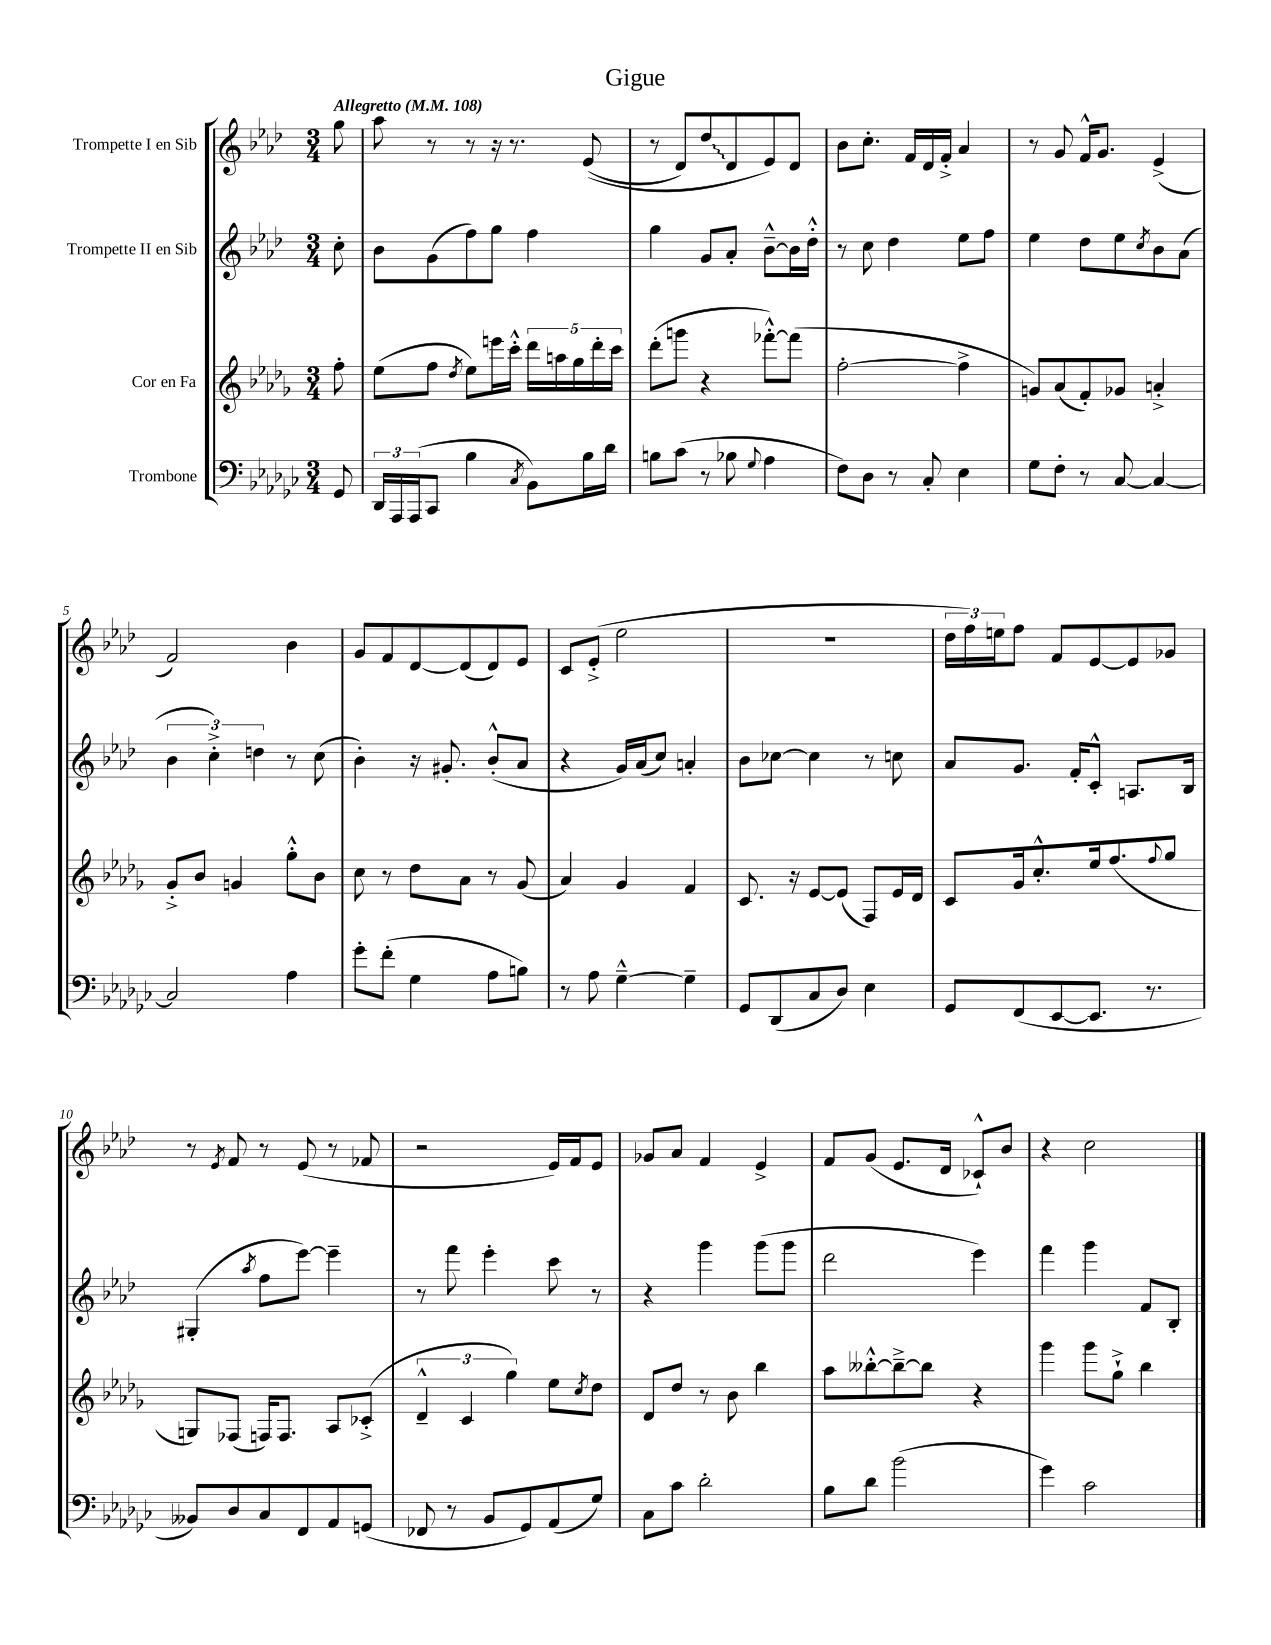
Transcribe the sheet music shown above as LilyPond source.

\header { title = "Gigue" }
<<
\new StaffGroup <<
\new Staff = "s0" \with { instrumentName = "Trompette I en Sib" } {
    \clef treble \key aes \major \numericTimeSignature \time 3/4 \partial 8 \tempo "Allegretto" 4 = 108
    g''8 |
    aes''8 r8 r8 r16 r8. ees'8(\( |
    r8 des'8) \once \override Glissando.style = #'zigzag des''8\glissando des'8 ees'8\) des'8 |
    bes'8 c''8.-. f'16 des'16 f'16-.-> aes'4 |
    r8 g'8 f'16-^ g'8. ees'4->( |
    f'2) bes'4 |
    g'8 f'8 des'8~ des'8( des'8) ees'8 |
    c'8 ees'8-.->( ees''2 |
    R2. |
    \tuplet 3/2 { des''16 f''16) e''16 } f''8 f'8 ees'8~ ees'8 ges'8 |
    r8 \acciaccatura { ees'8 } f'8 r8 ees'8( r8 fes'8 |
    r2 ees'16) f'16 ees'8 |
    ges'8 aes'8 f'4 ees'4-> |
    f'8 g'8( ees'8. des'16 ces'8-!-^) bes'8 |
    r4 c''2 \bar "|." |
}
\new Staff = "s1" \with { instrumentName = "Trompette II en Sib" } {
    \clef treble \key aes \major \numericTimeSignature \time 3/4 \partial 8
    c''8-. |
    bes'8 g'8( f''8) g''8 f''4 |
    g''4 g'8 aes'8-. bes'8~---^ bes'16 des''16-.-^ |
    r8 c''8 des''4 ees''8 f''8 |
    ees''4 des''8 ees''8 \acciaccatura { c''8 } bes'8 aes'8( |
    \tuplet 3/2 { bes'4 c''4-.->) d''4 } r8 c''8( |
    bes'4-.) r16 gis'8.-. bes'8-.-^( aes'8 |
    r4 g'16) aes'16( c''8) a'4-. |
    bes'8 ces''8~ ces''4 r8 c''8 |
    aes'8 g'8. f'16-. c'8-.-^ a8. bes16 |
    gis4-.( \acciaccatura { aes''8 } f''8 ees'''8~) ees'''4-- |
    r8 f'''8 ees'''4-. c'''8 r8 |
    r4 g'''4 g'''8( g'''8 |
    des'''2 ees'''4) |
    f'''4 g'''4 f'8 bes8-. \bar "|." |
}
\new Staff = "s2" \with { instrumentName = "Cor en Fa" } {
    \clef treble \key des \major \numericTimeSignature \time 3/4 \partial 8
    f''8-. |
    ees''8( f''8 \acciaccatura { des''8 } ees''8) e'''16 c'''16-.-^ \tuplet 5/4 { des'''16 a''16 ges''16 des'''16-. c'''16 } |
    des'''8-.( g'''8 r4 fes'''8~-.-^) fes'''8( |
    f''2~-. f''4-> |
    g'8) aes'8( f'8-.) ges'8 a'4-.-> |
    ges'8-.-> bes'8 g'4 ges''8-.-^ bes'8 |
    c''8 r8 des''8 aes'8 r8 ges'8( |
    aes'4) ges'4 f'4 |
    c'8. r16 ees'8~ ees'8( f8) ees'16 des'16 |
    c'8 ges'16 c''8.-.-^ ees''16 f''8.( \appoggiatura { f''8 } ges''8 |
    g8) fes8( f16) f8. aes8 ces'8-.->( |
    \tuplet 3/2 { des'4---^ c'4 ges''4) } ees''8 \acciaccatura { c''8 } des''8 |
    des'8 des''8 r8 bes'8 bes''4 |
    aes''8 beses''8~-.-^ beses''8~---> beses''8 r4 |
    ges'''4 ges'''8 ges''8-!-> bes''4 \bar "|." |
}
\new Staff = "s3" \with { instrumentName = "Trombone" } {
    \clef bass \key ges \major \numericTimeSignature \time 3/4 \partial 8
    ges,8 |
    \tuplet 3/2 { des,16 aes,,16 aes,,16( } ces,8 bes4 \acciaccatura { ces8 } bes,8) bes16 des'16 |
    b8 ces'8( r8 bes8 \appoggiatura { ges8 } aes4 |
    f8) des8 r8 ces8-. ees4 |
    ges8 f8-. r8 ces8~ ces4~ |
    ces2 aes4 |
    ges'8-. f'8-.( ges4 aes8 b8) |
    r8 aes8 ges4~---^ ges4-- |
    ges,8 des,8( ces8 des8) ees4 |
    ges,8 f,8( ees,8~ ees,8. r8. |
    beses,8) des8 ces8 f,8 aes,8 g,8( |
    fes,8 r8 bes,8 ges,8) aes,8( ges8) |
    ces8 ces'8 des'2-. |
    bes8 des'8 bes'2( |
    ges'4) ces'2 \bar "|." |
}
>>
>>
